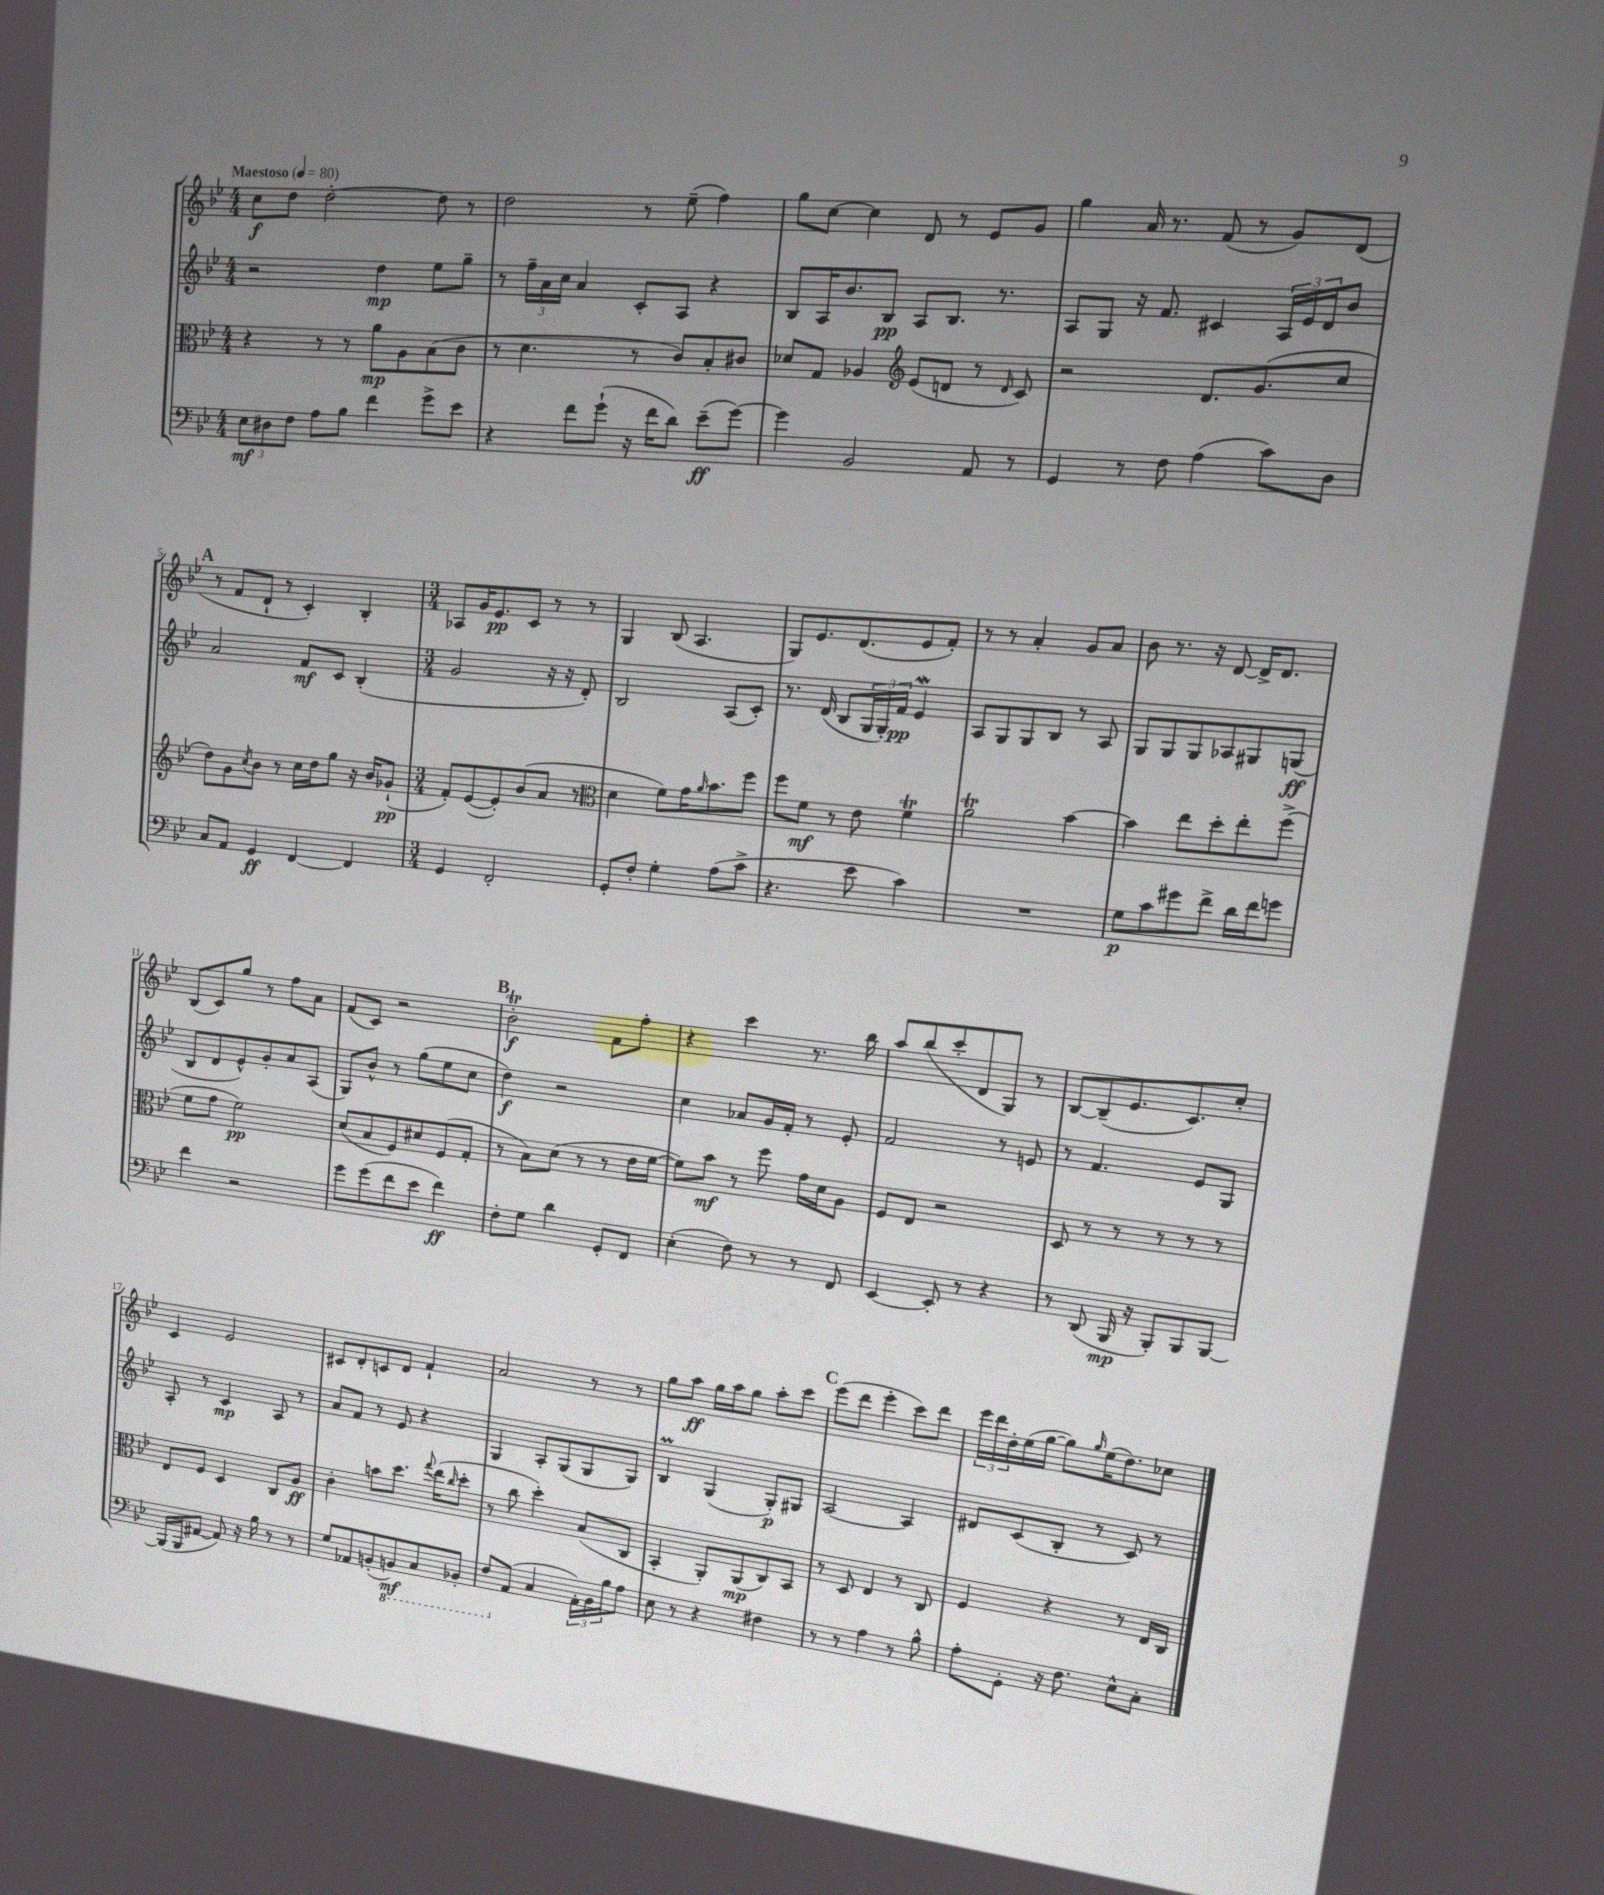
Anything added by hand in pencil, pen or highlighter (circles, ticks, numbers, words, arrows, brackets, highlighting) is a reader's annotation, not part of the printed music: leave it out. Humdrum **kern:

**kern	**kern	**kern	**kern
*staff4	*staff3	*staff2	*staff1
*clefF4	*clefC3	*clefG2	*clefG2
*k[b-e-]	*k[b-e-]	*k[b-e-]	*k[b-e-]
*M4/4	*M4/4	*M4/4	*M4/4
*MM80	*MM80	*MM80	*MM80
12E-	4r	2r	8cc
12D#	.	.	.
.	.	.	8dd
12F	.	.	.
8A	8r	.	[2dd'
8B-	8r	.	.
4f	8a	4dd	.
.	8A	.	.
8g^	(8B-	8ee-	8dd]
8e-	8c	8gg~	8r
=	=	=	=
4r	8r	8r	2dd
.	4.d	24ff~	.
.	.	24a	.
.	.	24cc	.
8f	.	4a	.
(8g`	.	.	.
16r	8r	8c'	8r
16f	.	.	.
8d)	8c)	8A	(8ee-~
(8e-~	8B-'	4r	4ff)
[8g)	8c#	.	.
=	=	=	=
4g]	8d-	8B-	8gg
.	8G	16A	[8cc
.	.	8.b-	.
2BB-	4A-	.	4cc]
.	.	8B-	.
*	*clefG2	*	*
.	(8e-	8A	8d
.	8d	8.B-	8r
8AA	8r	.	8e-
.	.	8.r	.
.	16qqd	.	.
8r	8c)	.	8g
=	=	=	=
4GG	2r	8A	4gg
.	.	8G	.
8r	.	16r	16a
.	.	8.f	8.r
8F	.	.	.
(4A	8.d	4c#	(8f
.	.	.	8r
.	(8.g	.	.
8c)	.	24A	8g)
.	.	24e-	.
.	.	24d	.
8D	8cc	8b-	(8d
=	=	=	=
8C	8dd)	2a	8r
8AA	8g	.	8f
.	8qcc	.	.
4GG	8b-	.	8d`
.	8r	.	8r
[4FF	16cc	8f	4c')
.	16dd	.	.
.	8gg	8c	.
4FF]	16r	(4B-'	4B-'
.	16b-	.	.
.	(8g-`	.	.
=	=	=	=
*M3/4	*M3/4	*M3/4	*M3/4
4GG	8f')	2g	8A-
.	([8e-	.	16g
.	.	.	8.e-
2FF'	8e-'])	.	.
.	(8b-	.	8c
.	8a	16r	8r
.	.	16r	.
.	8r	8d')	8r
=	=	=	=
*	*clefC3	*	*
8GG'	4d	2B-	4G
8F'	.	.	.
4G'	8f)	.	(8B-
.	16g	.	4.A
.	16qqa	.	.
.	8.b-	.	.
(8A	.	(8A	.
8c^	8ff	8c')	.
=	=	=	=
4.r	8ff	8.r	8G)
.	8f	.	8.e-
.	.	(16d	.
.	8r	8B-	.
.	.	.	(8.d
8e-	8e-	24G	.
.	.	24G')	.
.	.	24f	.
4c)	4f	4e-	8e-
.	.	.	8f')
=	=	=	=
2.r	2a	8A	8r
.	.	8G	8r
.	.	8G	4a'
.	.	8B-	.
.	[4b-	8r	8g
.	.	8A	8a
=	=	=	=
8G	4b-]	8G	8b-
8c	.	8G	8.r
8g#	8ee-	8G	.
.	.	.	16r
8f^	8dd'	8A-	[8d
16d	8ee-'	8G#	16d^]
16f	.	.	8.d
8g	(8ff^	(8G	.
=	=	=	=
4f	8f	8B-	(8B-
.	8g	8d	8c)
2r	2f)	8e-^^)	8gg
.	.	8g'	8r
.	.	8a	8ff
.	.	(8A	8a
=	=	=	=
8g	(8d	8G)	(8f
(8g	8B-	8b-^^	8c)
8f	8F)	8r	2r
8e-	8d#	(8gg	.
4f)	(8F	8ee-	.
.	8G'	8cc	.
=	=	=	=
8F'	8r	4dd)	2b-'
8G	8B-)	.	.
4d	(8d	2r	.
.	8r	.	.
8GG'	8r	.	8f
8FF	16e-	.	8ff'
.	[16f	.	.
=	=	=	=
(4E-'	8f])	4cc	4r
.	8b-	.	.
8F)	8r	8a-	4ccc
8r	8ff	16g	.
.	.	16f'	.
8r	16g	8r	8.r
.	16d	.	.
8FF	8A	8e-'	.
.	.	.	16bb-
=	=	=	=
[4EE-	8F	2f	8aa
.	8E-	.	(8bb-
8EE-']	2r	.	8ccc'
8r	.	.	8d
4r	.	8r	8G)
.	.	8e	8r
=	=	=	=
8r	8D	8r	[8B-
(8DD	8r	4.f	(8B-~]
16BBB-	8r	.	8.e-
16r	.	.	.
8BBB-')	8r	.	.
.	.	.	8.c)
8BBB-	8r	8e-	.
[8BBB-	8r	8G	8cc'
=	=	=	=
(16BBB-]	8E-	8A'	4c
16BBB-	.	.	.
[8AA#	8F	8r	.
8AA#])	4D	4c	2e-
16r	.	.	.
16B-	.	.	.
8r	8C	8A	.
8r	8A	8r	.
=	=	=	=
8G	4c'	8a	8c#
8AA-	.	8f	8d'
(8BB'	8b	8r	8c
8BBB)	8.dd	8e-	8d
8CC	.	4r	4f`
.	8qqgg	.	.
.	(16ee-	.	.
.	16qqcc	.	.
8BBB-'	8dd'	.	.
=	=	=	=
8FF	8r	4G	2a
(8AA	8cc	.	.
4C	4dd')	8A'	.
.	.	(8G	.
24AA')	(8B-	8G	8r
24BB-	.	.	.
24B-	.	.	.
8A	8C	8G)	8r
=	=	=	=
8E-	4BB-'	4B-	8gg
8r	.	.	8aa
4r	8AA')	(4G	16gg
.	.	.	16aa
.	(8AA	.	8gg
4F#	8C)	8G')	8aa'
.	8BB-	8G#	8ccc
=	=	=	=
8r	8r	[2A	(8eee-
8r	8D	.	8ddd
4A	4E-	.	4eee-'
8r	8r	4A]	8ccc)
8B-^^	8C	.	8ddd
=	=	=	=
8A'	4F	8d#	24eee-
.	.	.	24ddd
.	.	.	24dd'
8GG'	.	(8c	(16ee-
.	.	.	[16gg
16r	4r	8B-'	8gg])
8.F	.	.	.
.	.	.	16qqgg
.	.	8r	(16ee-
.	.	.	8.dd)
8E-^^	8r	8c)	.
8C'	16E-	8r	8cc-
.	16C	.	.
==	==	==	==
*-	*-	*-	*-
